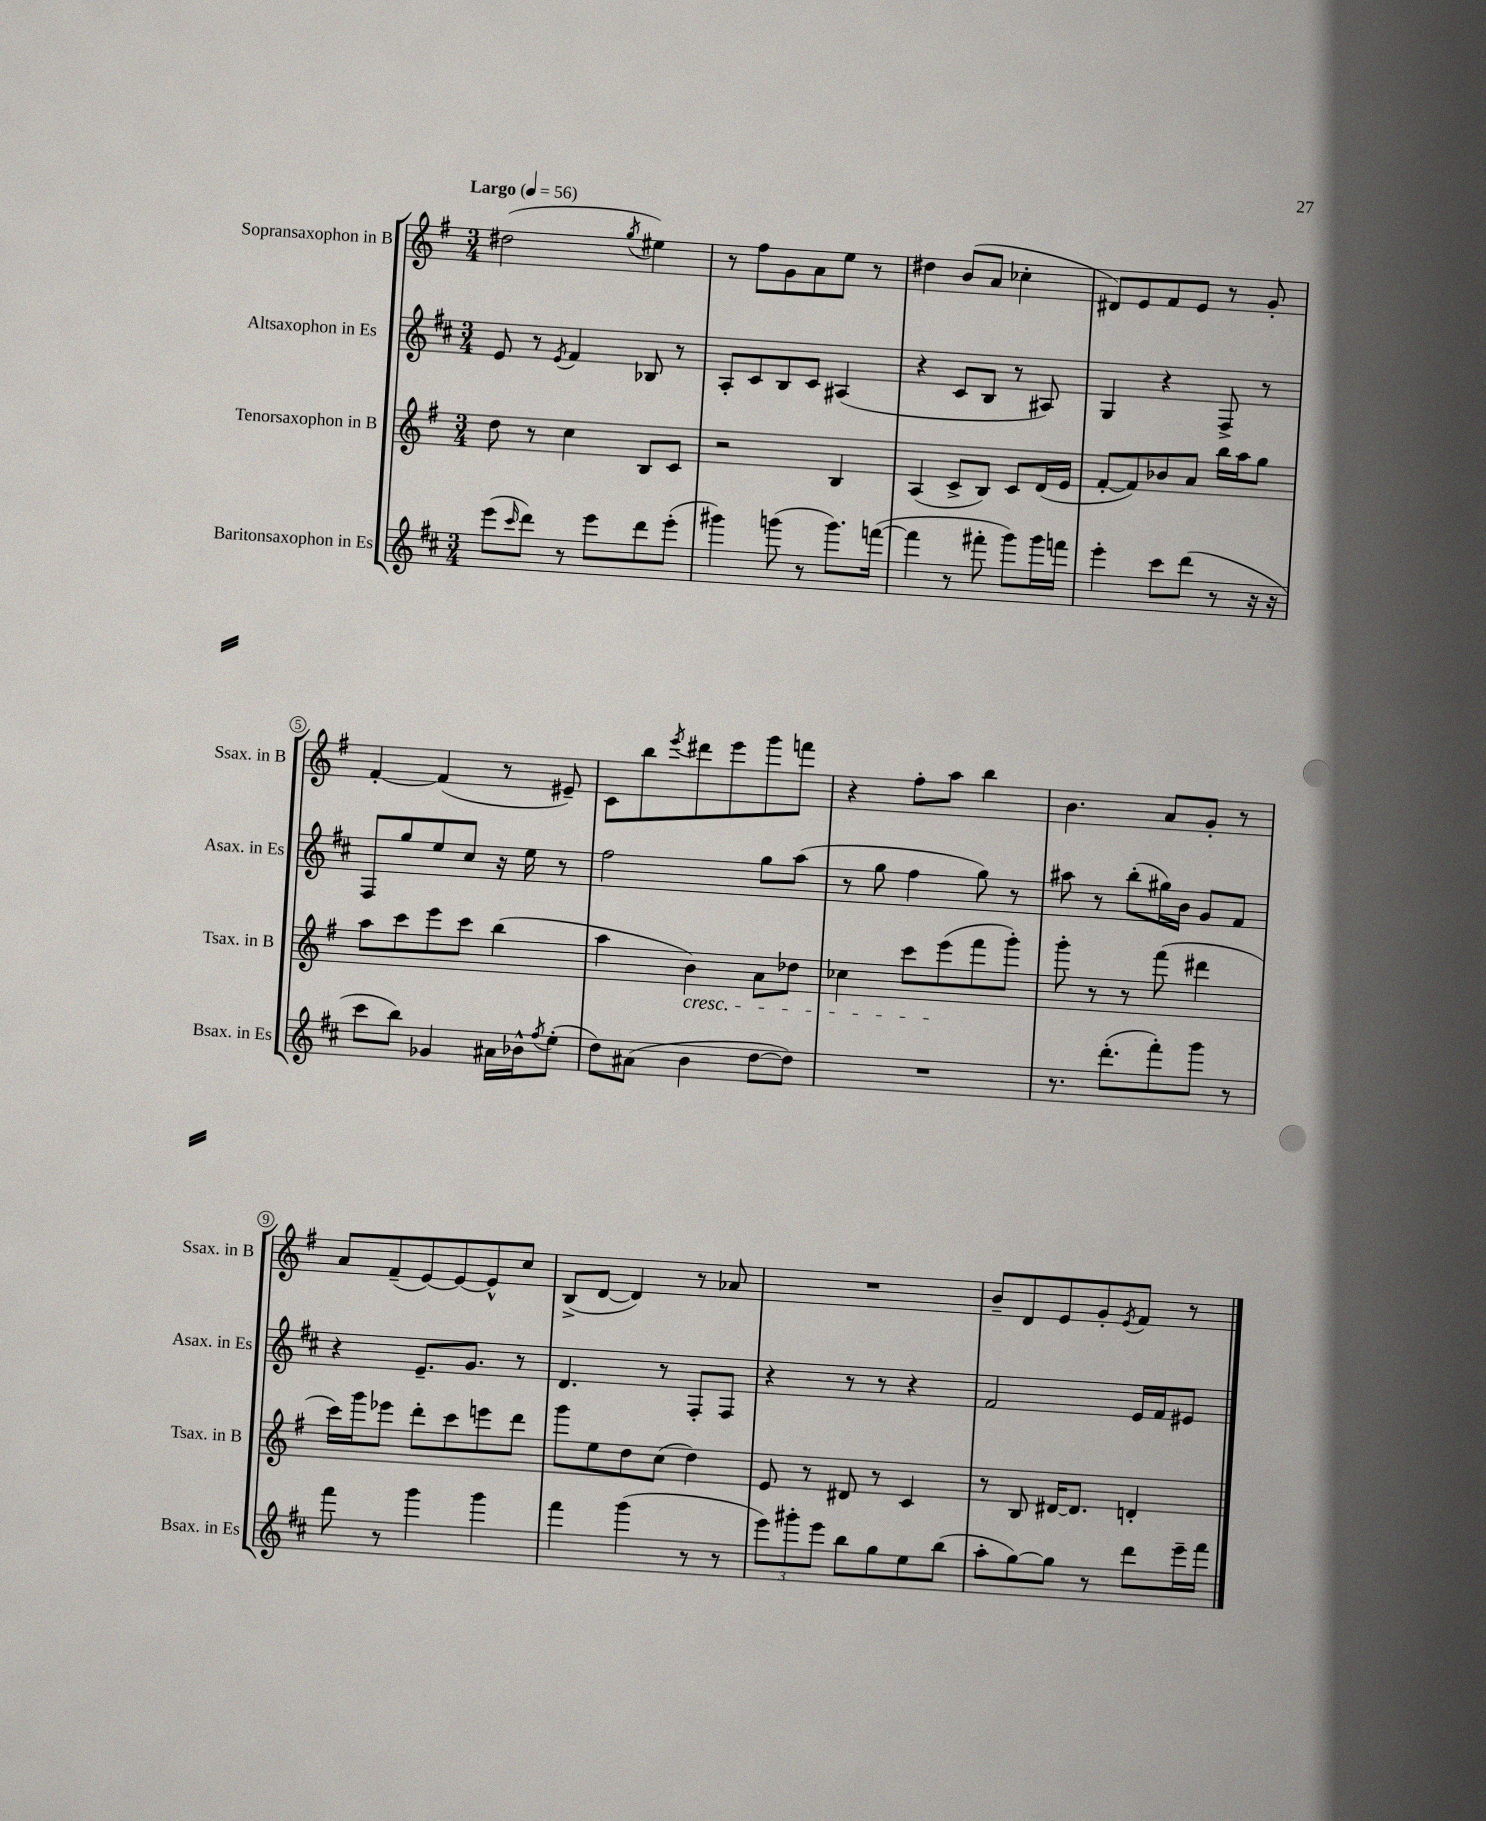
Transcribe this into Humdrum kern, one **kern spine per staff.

**kern	**kern	**kern	**kern
*staff4	*staff3	*staff2	*staff1
*clefG2	*clefG2	*clefG2	*clefG2
*k[f#c#]	*k[f#]	*k[f#c#]	*k[f#]
*M3/4	*M3/4	*M3/4	*M3/4
*MM56	*MM56	*MM56	*MM56
(8eee\L	8dd\	8e/	(2dd#\
16qqccc#/	.	.	.
8ddd\J)	8r	8r	.
.	.	8qe/	.
8r	4cc\	4f#/	.
8eee\L	.	.	.
.	.	.	8qgg/
8ddd\	8B/L	8B-/	4ee#\)
(8eee'\J	8c/J	8r	.
=	=	=	=
4ggg#\)	2r	8A'/L	8r
.	.	8c#/	8ff#\L
(8ggg\	.	8B/	8g\
8r	.	8c#/J	8a\
8.ggg\L)	4B/	(4A#/	8ee\J
.	.	.	8r
([16fff\Jk	.	.	.
=	=	=	=
4fff\]	(4A/	4r	4dd#\
8r	8c^/L	8c#/L	(8b/L
8fff#'\	8B/J)	8B/J	8a/J
8ggg\L)	8c/L	8r	4cc-'\
16ggg\L	(16d/L	8A#/)	.
16fff\JJ	16e/JJ	.	.
=	=	=	=
4eee'\	[8f#'/L	4G/	8d#/L)
.	8f#/])	.	8e/
8ccc#\L	8b-/	4r	8f#/
(8ddd\J	8a/J	.	8e/J
8r	16bb\LL	8F#^/	8r
.	16aa\J	.	.
16r	8gg\J	8r	8g'/
16r	.	.	.
=	=	=	=
8ccc#\L	8aa\L	8F#/L	[4f#'/
8bb\J)	8ccc\	8gg/	.
4g-/	8eee\	8ee/	(4f#/]
.	8ccc\J	8cc#/J	.
16a#\LL	(4bb\	16r	8r
16b-^^\J	.	16ee\	.
8qff#/	.	.	.
(8ee'\J	.	8r	8e#~/)
=	=	=	=
8dd\L)	4aa\	2ff#\	8c\L
(8a#\J	.	.	8bb\
.	.	.	8qeee/
4b\	4b\)	.	8ddd#\
.	.	.	8eee\
[8dd\L	8a\L	8gg\L	8ggg\
8dd\]J)	8dd-\J	(8aa\J	8fff\J
=	=	=	=
2.r	4cc-\	8r	4r
.	.	8gg\	.
.	8ccc\L	4ff#\	8ff#'\L
.	(8eee\	.	8aa\J
.	8fff#\	8gg\)	4bb\
.	8ggg'\J)	8r	.
=	=	=	=
8.r	8ggg'\	8aa#\	4.b\
.	8r	8r	.
(8.ddd'\L	.	.	.
.	8r	(8bb'\L	.
8fff#'\)	(8fff#\	16gg#\L)	8a/L
.	.	16b\JJ	.
8ggg\J	4ddd#\	8g/L	8g'/J
8r	.	8f#/J	8r
=	=	=	=
8fff#\	16ccc\LL)	4r	8a/L
.	16ggg\J	.	.
8r	8eee-\J	.	(8f#~/
4ggg\	8ddd'\L	8.e~/L	[8e/)
.	8ccc\	.	8e/_
.	.	8.g/J	.
4ggg\	8eee\	.	8e^^/]
.	8ddd\J	8r	8cc/J
=	=	=	=
4fff#\	8ggg\L	4.d/	(8B^/L
.	8ee\	.	[8d/J
(4ggg\	8dd\	.	4d/])
.	(8cc\J	8r	.
8r	4dd\)	8F#'/L	8r
8r	.	8F#/J	8a-/
=	=	=	=
12eee\L)	8e/	4r	2.r
12ggg#'\	.	.	.
.	8r	.	.
12eee\J	.	.	.
8bb\L	8d#/	8r	.
8gg\	8r	8r	.
8ee\	4c/	4r	.
(8bb\J	.	.	.
=	=	=	=
8aa'\L	8r	2f#/	8b~/L
[8gg\)	8B/	.	8d/
8gg\]J	[16d#/LK	.	8e/
.	8.d#/]J	.	.
8r	.	.	8g'/
.	.	.	8qe/
8ddd\L	4d'/	16e/LL	8f#/J
.	.	16f#/J	.
16eee~\L	.	8e#/J	8r
16fff#\JJ	.	.	.
==	==	==	==
*-	*-	*-	*-
